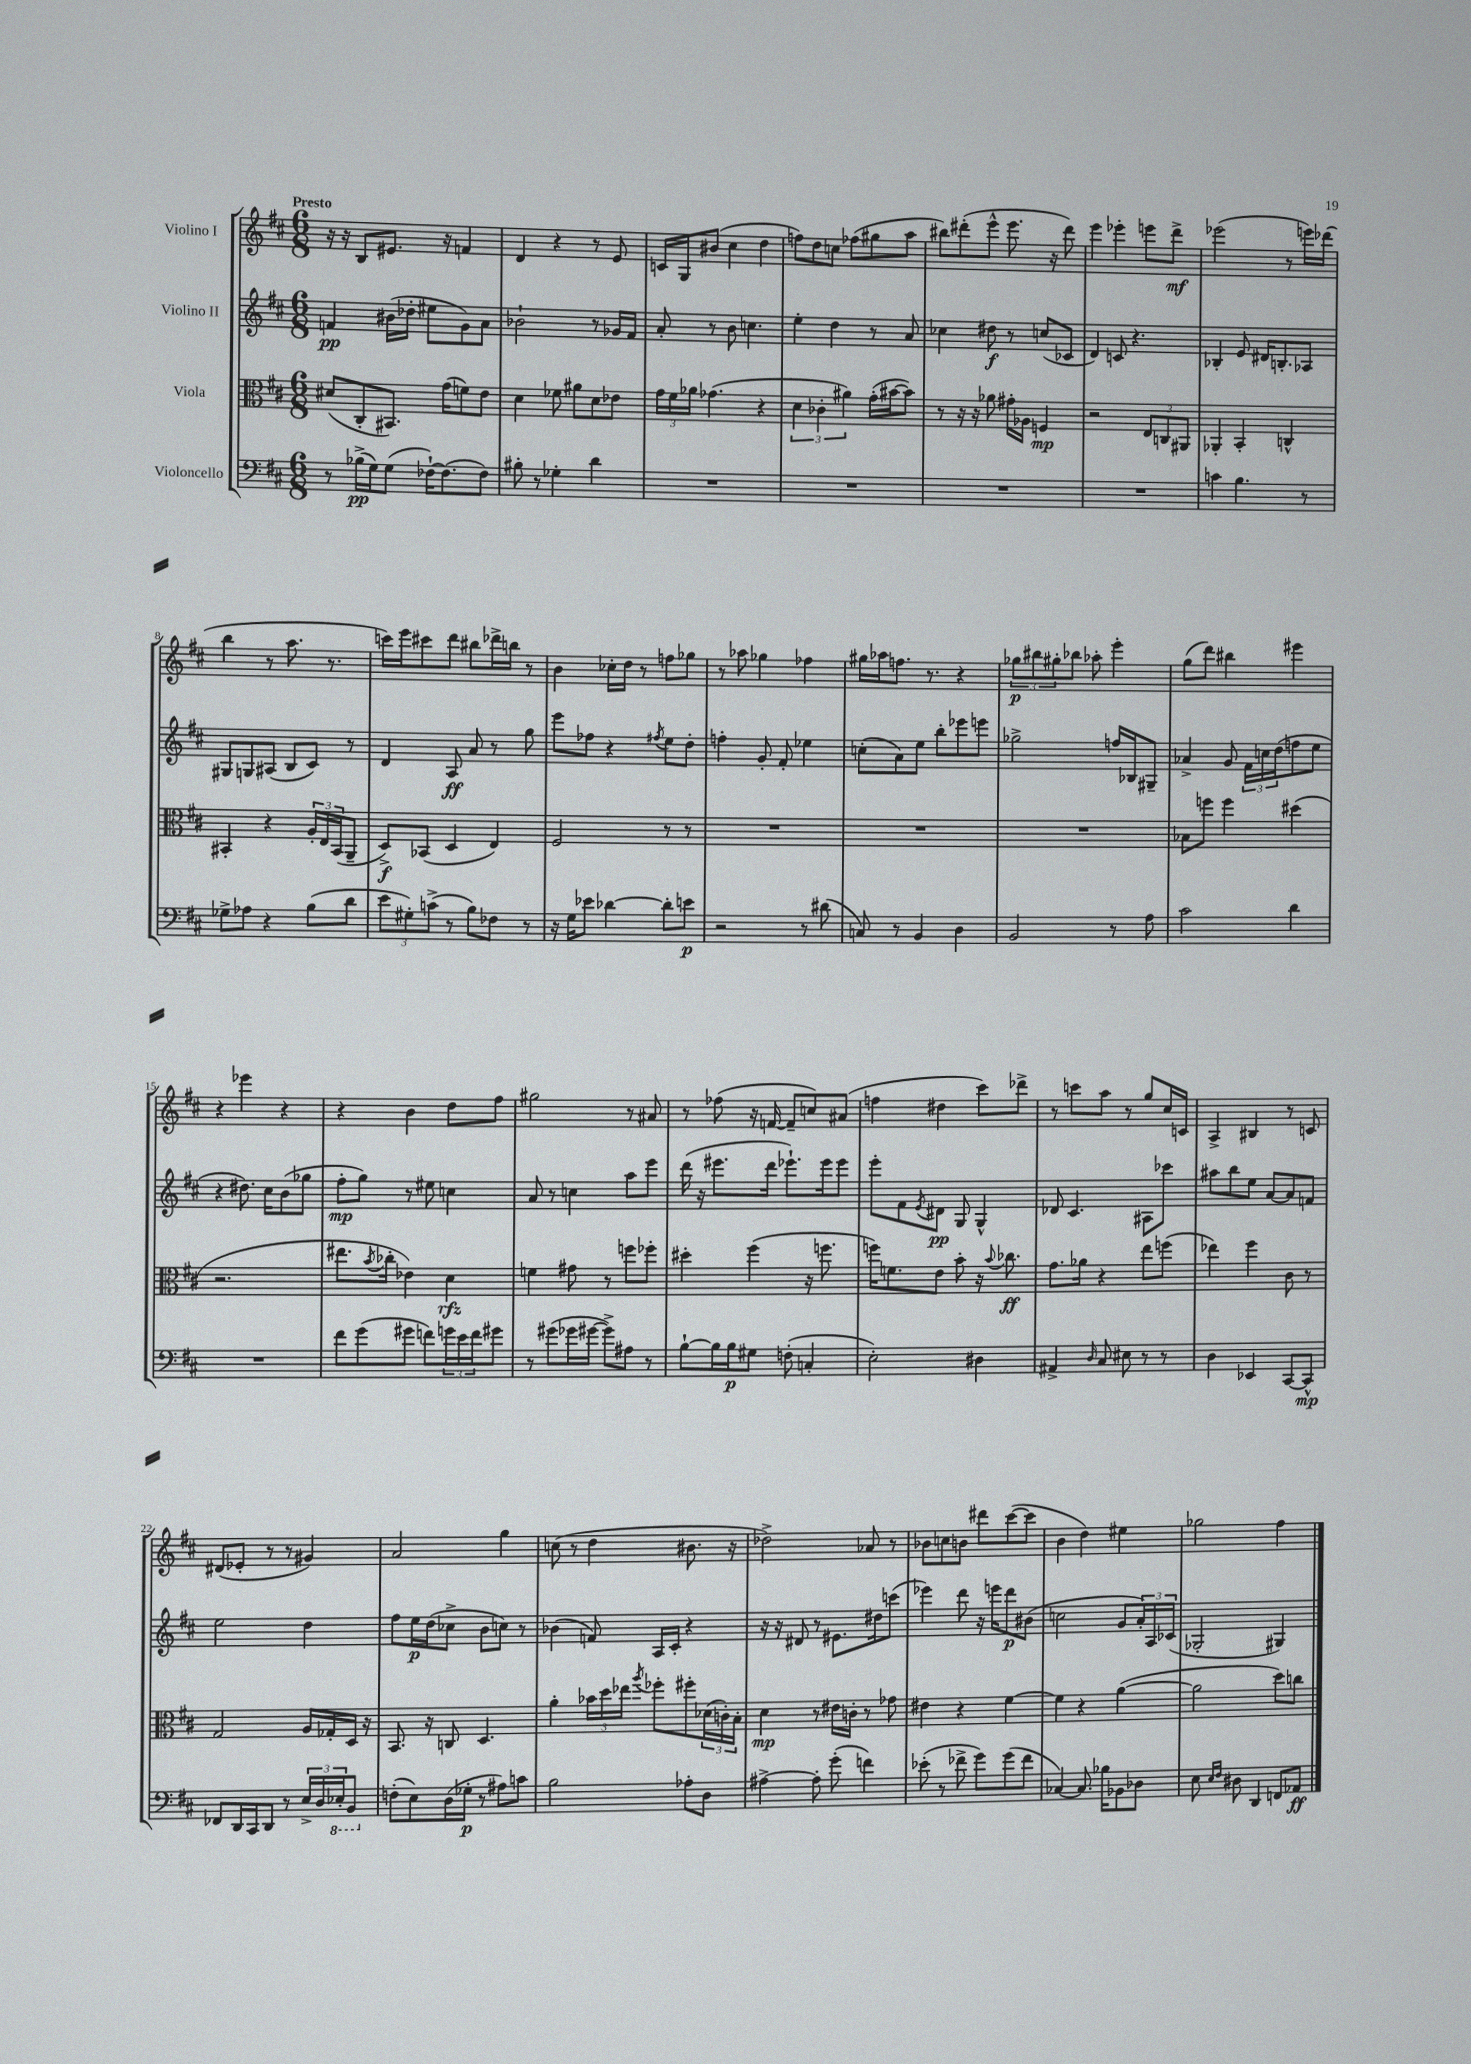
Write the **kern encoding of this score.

**kern	**kern	**kern	**kern
*staff4	*staff3	*staff2	*staff1
*clefF4	*clefC3	*clefG2	*clefG2
*k[f#c#]	*k[f#c#]	*k[f#c#]	*k[f#c#]
*M6/8	*M6/8	*M6/8	*M6/8
8r	(8d#	4f	16r
.	.	.	16r
(16B-^	8C#'	.	8B
16G)	.	.	.
(8G	8.BB#)	(16b#	8.e#
.	.	16dd-'	.
[16F-`)	.	8ee#	.
(8.F-]	(16g	.	16r
.	8f)	8g)	4f
8F-)	8e	8a	.
=	=	=	=
8B#'	4d	2b-`	4d
8r	.	.	.
4G-'	8f-	.	4r
.	8a#	.	.
4d	8d	8r	8r
.	8e-	16g-	8e
.	.	16f#	.
=	=	=	=
2.r	24g	8a'	16c
.	24f#	.	.
.	.	.	16G
.	24a-	.	.
.	(4.g-	8r	(8b#
.	.	8b	4cc#
.	.	4.cc	.
.	4r	.	4dd
=	=	=	=
2.r	6d	4ee'	8ff)
.	.	.	8dd
.	6c-'	.	.
.	.	4dd	8cc
.	6a#)	.	.
.	.	.	(8ff-
.	(16g'	8r	8gg#
.	[16b#	.	.
.	8b#])	8a	8aa
=	=	=	=
2.r	8r	4cc-	8bb#)
.	16r	.	(8ddd#'
.	16r	.	.
.	8a-	8dd#	8eee^^
.	16g#'	8r	8.eee
.	16A-	.	.
.	4F	(8cc	.
.	.	.	16r
.	.	8c-	8ddd#)
=	=	=	=
2.r	2r	4d)	4eee
.	.	8c	4eee-'
.	.	4.r	.
.	12E	.	8eee
.	12C	.	.
.	.	.	8ddd^
.	12AA#	.	.
=	=	=	=
4c	4AA-'	4B-'	(2eee-
4.B	4BB'	8e	.
.	.	16d#	.
.	.	8.B'	.
.	4C^^	.	8r
8r	.	8A-	16eee)
.	.	.	(16ddd-
=	=	=	=
8G-^	4BB#'	8G#	4bb
8A-	.	8G	.
4r	4r	(8A#	8r
.	.	8B	8.aa
(8B	24A'	8c#)	.
.	24E	.	.
.	.	.	8.r
.	(24BB#	.	.
8d	8AA~	8r	.
=	=	=	=
12e	8D^)	4d	16ccc)
.	.	.	16eee
12G#')	.	.	.
.	(8BB-	.	8ccc#
(12c^	.	.	.
8r	4D	8A	8ddd
8B)	.	8a	8bb#
8F-	4E)	8r	16ddd-^
.	.	.	16bb
8r	.	8gg	8r
=	=	=	=
16r	2F#	8eee	4b
16G	.	.	.
8e-	.	8ff-	.
[4d-	.	4r	16cc-'
.	.	.	16dd
.	.	.	8r
.	.	8qff#	.
8d-']	8r	8ee	8ff
8e	8r	8dd'	8gg-
=	=	=	=
2r	2.r	4ff'	8r
.	.	.	8aa-
.	.	8g'	4gg-
.	.	8f#'	.
8r	.	4ee-	4ff-
(8d#	.	.	.
=	=	=	=
8C)	2.r	(8cc'	16gg#
.	.	.	16aa-
8r	.	8a)	8.ff
4BB	.	8ee	.
.	.	.	8.r
.	.	8bb'	.
4D	.	8eee-	4r
.	.	8eee	.
=	=	=	=
2BB	2.r	2gg-^	12gg-
.	.	.	12bb#
.	.	.	12gg#'
.	.	.	8bb-
.	.	.	8aa-'
8r	.	16ff	4eee'
.	.	16B-	.
8A	.	8G#~	.
=	=	=	=
2c#	8B-	4a-^	(8gg
.	8ff	.	8ddd)
.	4ff	8g	4bb#
.	.	24f#	.
.	.	24cc	.
.	.	(24dd	.
4d	(4dd#	8ff	4eee#
.	.	8ee	.
=	=	=	=
2.r	2.r	4r	4r
.	.	8.dd#)	4eee-
.	.	16cc#	.
.	.	(8b	4r
.	.	8gg-	.
=	=	=	=
8f#	8.ee#	8ff#'	4r
(8g	.	8gg)	.
.	8qb	.	.
.	16cc-'	.	.
8g#	4e-)	8r	4b
8f)	.	8ee#	.
24g	4d	4cc	8dd
24e	.	.	.
24f	.	.	.
8g#	.	.	8ff#
=	=	=	=
8r	4f	8a	2gg#
(8g#	.	8r	.
16g-	8g#	4cc	.
[16g#	.	.	.
8g#^])	8r	.	.
8A#	8ff	8aa	8r
8r	8ff-'	8eee	8a#
=	=	=	=
[8B`	4dd#'	(16ddd	8r
.	.	16r	.
16B]	.	8.eee#	(8ff-
16B	.	.	.
8G#	(4ff#	.	16r
.	.	16ddd	[16f
(8F'	.	8.eee-`)	8f~]
4C'	16r	.	8cc)
.	8.ff	16eee-	.
.	.	8eee-	(8a#
=	=	=	=
2E')	16ff)	8eee'	4ff
.	8.f	.	.
.	.	8f#	.
.	.	8qe	.
.	8e	8d#	4dd#
.	8b'	8G	.
4D#	16r	4G^^	8ccc#)
.	8qqb	.	.
.	8.cc-	.	.
.	.	.	8ddd-^
=	=	=	=
4AA#^	8.g	8d-	8r
.	.	4.c#	8ccc
.	16a-	.	.
16qqD	.	.	.
8C#	4r	.	8aa
8E#	.	.	8r
8r	8ee	8A#	8gg
8r	(8ff	8ccc-	16cc#
.	.	.	16c
=	=	=	=
4D	4ee-)	8aa#	4A^
.	.	8bb	.
4EE-	4ff#	8ee	4B#
.	.	[8a	.
[8CC#	8c#	8a]	8r
8CC#^^]	8r	8f	8c
=	=	=	=
8FF-	2G	2ee	(8d#
16DD	.	.	8e-'
16CC#	.	.	.
8DD	.	.	8r
8r	.	.	8r
24E^	16A	4dd	4g#)
24D	.	.	.
.	16G-'	.	.
24EE-'	.	.	.
8BBB	16D	.	.
.	16r	.	.
=	=	=	=
(8F'	8.BB	8ff#	2a
8E)	.	16ee	.
.	16r	(16dd	.
(16D	8C	8cc-^	.
16G-'	.	.	.
8r	4.D	8b	.
8A#)	.	8cc)	4gg
8c	.	8r	.
=	=	=	=
2B	4a'	(4b-	(8cc
.	.	.	8r
.	24b-	8f)	4dd
.	24dd	.	.
.	24ee-	.	.
.	8qaa	.	.
.	8ff-'	16A	.
.	.	16c#'	.
8A-'	8ff#'	4r	8.b#
8D	(24d-	.	.
.	24c')	.	.
.	.	.	16r
.	24B'	.	.
=	=	=	=
[4A#^	4d	16r	2dd-^)
.	.	16r	.
.	.	8d#	.
8A#']	8r	8r	.
(8g'	16e#	8.e#	.
.	16c'	.	.
4f)	8r	.	8a-
.	.	16dd#	.
.	8g-	(8ccc	8r
=	=	=	=
(8e-'	4e#	4eee-)	8b-
8r	.	.	8cc
8f-^	4r	8ddd	8b
8g)	.	16r	8ddd#
.	.	16eee	.
(8g	[4f#	8ddd	([8ccc#
8f-	.	(8b#	8ccc#]
=	=	=	=
[4C-)	4f#]	2cc	4b
8.C-]	4r	.	4dd)
16B-	.	.	.
8BB-	([4a	8g	4ee#
8D-	.	24a')	.
.	.	24A	.
.	.	(24c-	.
=	=	=	=
8E	2a]	2G-'	2gg-
16qqE	.	.	.
16qqF#	.	.	.
8D#	.	.	.
4DD	.	.	.
8FF	8dd)	4G#)	4ff#
8AA-	8cc	.	.
==	==	==	==
*-	*-	*-	*-
